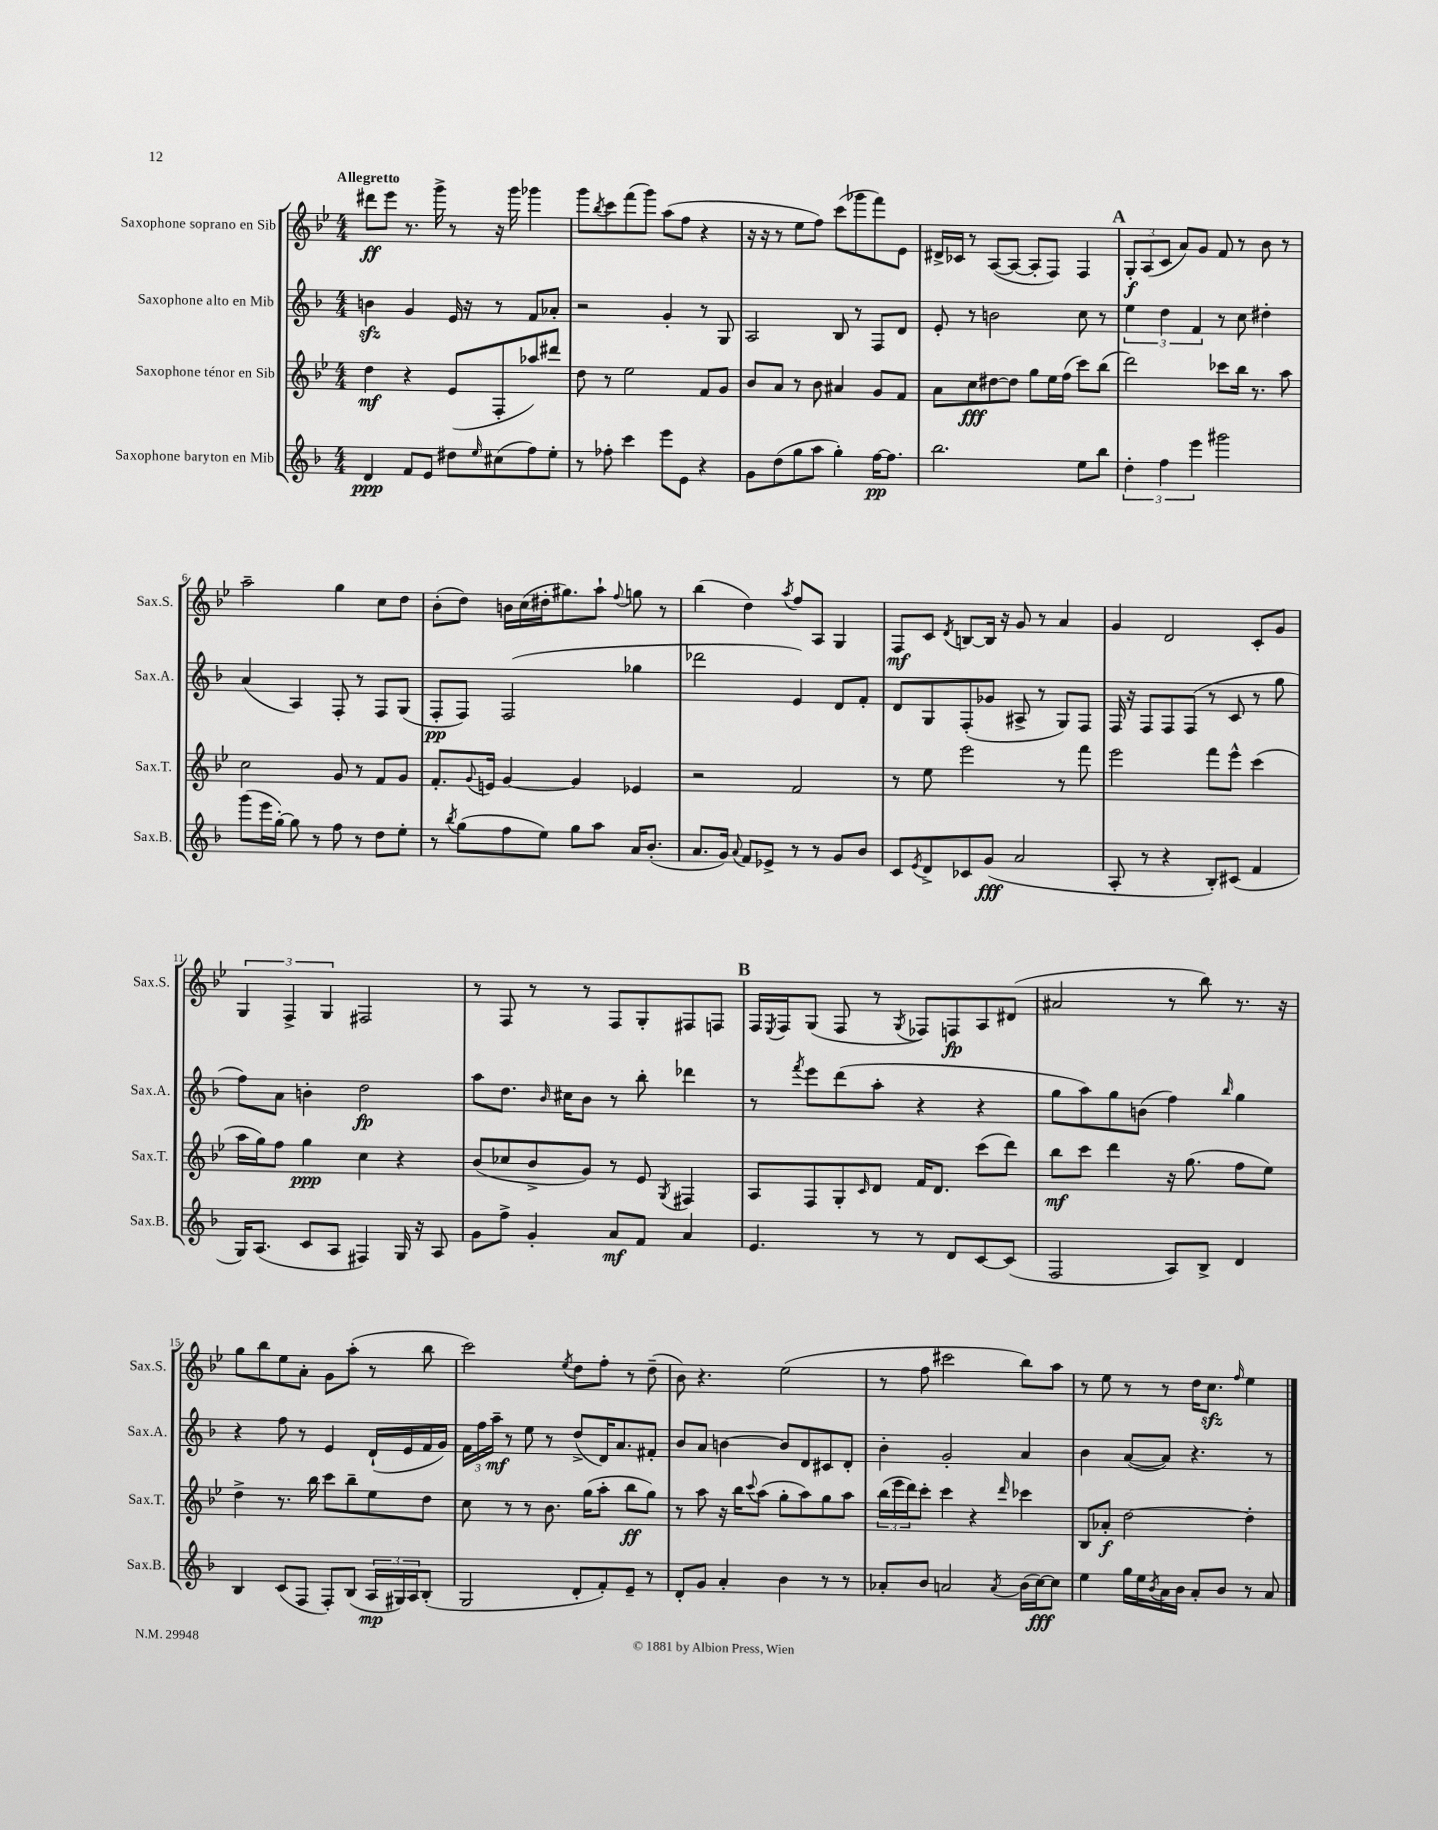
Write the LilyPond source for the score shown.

<<
\new StaffGroup <<
\new Staff = "s0" \with { instrumentName = "Saxophone soprano en Sib" shortInstrumentName = "Sax.S." } {
    \clef treble \key bes \major \numericTimeSignature \time 4/4 \tempo "Allegretto"
    dis'''8\ff ees'''8 r8. g'''16-> r8 r16 g'''16 ges'''4 |
    g'''8 \acciaccatura { bes''8 } c'''8 f'''8( g'''8) a''8( f''8 r4 |
    r16 r16 r8 ees''8 f''8) c'''8( ges'''8 f'''8) ees'8 |
    dis'16-> ces'16 r8 a8~( a8~ a8-. f8) f4 |
    \mark \markup { \bold "A" } \tuplet 3/2 { g8-.\f a8( c'8 } a'8) g'8 f'8 r8 bes'8 r8 |
    a''2-- g''4 c''8 d''8 |
    bes'8-.( d''8) b'16 c''16( dis''16-. gis''8.) a''8-! \appoggiatura { f''8 } g''8 r8 |
    bes''4( d''4) \acciaccatura { a''8 } f''8 a8 g4 |
    f8\mf c'8 \acciaccatura { d'8 } b8~ b16 r16 g'8 r8 a'4 |
    g'4 d'2 c'8-. g'8 |
    \tuplet 3/2 { g4 f4-> g4 } fis2 |
    r8 f8 r8 r8 f8 g8-. fis8 f8 |
    \mark \markup { \bold "B" } f16 \acciaccatura { ees8 } f16 g8( f8 r8 \acciaccatura { g8 } fes8) f8\fp a8 dis'8( |
    ais'2 r8 bes''8) r8. r16 |
    g''8 bes''8 ees''8 a'8-. g'8 a''8-.( r8 bes''8 |
    c'''2) \acciaccatura { ees''8 } d''8 f''8-. r8 d''8--( |
    bes'8) r4. ees''2( |
    r8 f''8 cis'''2 bes''8) a''8 |
    r8 ees''8 r8 r8 d''16 c''8.\sfz \grace { f''16 } ees''4 \bar "|." |
}
\new Staff = "s1" \with { instrumentName = "Saxophone alto en Mib" shortInstrumentName = "Sax.A." } {
    \clef treble \key f \major \numericTimeSignature \time 4/4
    b'4\sfz g'4 e'16 r16 r8 f'8 aes'8-. |
    r2 g'4-. r8 g8 |
    a2 bes8 r8 f8 d'8 |
    e'8-. r8 b'2 c''8 r8 |
    \mark \markup { \bold "A" } \tuplet 3/2 { e''4 d''4 f'4 } r8 c''8 dis''4-. |
    a'4( a4) f8-. r8 f8 g8( |
    f8-.\pp f8) f2( ges''4 |
    des'''2 e'4) d'8 f'8-. |
    d'8 g8 f8-.( ges'8 ais8-> r8 g8) f8 |
    f16 r16 f8 f8 f8( r8 c'8 r8 g''8 |
    f''8) a'8 b'4-. d''2\fp |
    a''8 d''8. \grace { bes'16 } cis''16 bes'8 r8 bes''8-. des'''4 |
    \mark \markup { \bold "B" } r8 \acciaccatura { f'''8 } e'''8 d'''8( a''8-. r4 r4 |
    g''8 a''8) g''8 b'8( f''4) \grace { bes''16 } g''4 |
    r4 f''8 r8 e'4 d'16-!( e'16 f'16 g'16) |
    \tuplet 3/2 { f'16 f''16 a''16--\mf } r8 e''8 r8 d''8->( d'16) a'8. fis'8-. |
    bes'8 a'8 b'4~ b'8 d'8 cis'8 d'8-. |
    bes'4-. g'2-. a'4 |
    bes'4 a'8~( a'8) r4. r8 \bar "|." |
}
\new Staff = "s2" \with { instrumentName = "Saxophone ténor en Sib" shortInstrumentName = "Sax.T." } {
    \clef treble \key bes \major \numericTimeSignature \time 4/4
    d''4\mf r4 ees'8( f8-. aes''8) dis'''8 |
    d''8 r8 ees''2 f'8 g'8 |
    bes'8 a'8 r8 bes'8 ais'4 g'8 f'8 |
    a'8 c''8\fff dis''8~ dis''8 g''8 ees''16 f''16( c'''8) bes''8( |
    \mark \markup { \bold "A" } d'''2) ces'''8 bes''16 r8. a''8 |
    c''2 g'8 r8 f'8 g'8 |
    f'8.-. \appoggiatura { g'8 } e'16 g'4~ g'4 ees'4 |
    r2 f'2 |
    r8 ees''8 ees'''2 r8 f'''8 |
    ees'''2 f'''8 ees'''8-^ c'''4( |
    a''16 g''16) f''8 g''4\ppp c''4 r4 |
    bes'8( ces''8 bes'8-> g'8) r8 ees'8 \acciaccatura { g8 } fis4 |
    \mark \markup { \bold "B" } a8 f8 g8-. \grace { c'16 } d'8 f'16 d'8. c'''8( d'''8) |
    bes''8\mf c'''8 d'''4 r16 g''8.( f''8 ees''8) |
    d''4-> r8. bes''16 c'''8 bes''8-- ees''8 d''8 |
    c''8 r8 r8 bes'8. g''16( a''8-. bes''8\ff g''8) |
    r8 a''8 r16 bes''16 \appoggiatura { c'''8 } a''8( g''8-. a''8) g''8 a''8 |
    \tuplet 3/2 { bes''16( ees'''16 d'''16) } c'''8-. c'''4 r4 \grace { d'''16 } ces'''4 |
    bes8 aes'8-.\f d''2~ d''4-. \bar "|." |
}
\new Staff = "s3" \with { instrumentName = "Saxophone baryton en Mib" shortInstrumentName = "Sax.B." } {
    \clef treble \key f \major \numericTimeSignature \time 4/4
    d'4\ppp f'8 e'8 dis''8 \grace { e''16 } cis''8( f''8) e''8-. |
    r8 fes''8-. c'''4 e'''8 e'8 r4 |
    g'8 d''8( g''8 a''8 g''4-.) f''16~\pp f''8. |
    bes''2. e''8 bes''8 |
    \mark \markup { \bold "A" } \tuplet 3/2 { d''4-. f''4 e'''4 } gis'''2 |
    g'''8( e'''16 g''16~-.) g''8 r8 f''8 r8 d''8 e''8-. |
    r8 \acciaccatura { bes''8 } g''8( f''8 e''8) g''8 a''8 a'16 bes'8.-.( |
    a'8. g'16) \appoggiatura { a'8 } f'8 ees'8-> r8 r8 g'8 bes'8 |
    c'8 \acciaccatura { e'8 } d'8-> ces'8 g'8\fff( a'2 |
    a8-. r8 r4 bes8-.) cis'8( f'4 |
    g16) a8.( c'8 a8 fis4) g16 r16 a8 |
    g'8 f''8-> g'4-. a'8\mf f'8 a'4 |
    \mark \markup { \bold "B" } e'4. r8 r8 d'8 c'8~ c'8( |
    f2 a8) bes8-> d'4 |
    bes4 c'8( f8 f8-.) bes8( \tuplet 3/2 { a16\mp gis16) a16 } bes8-.( |
    g2 d'8-. f'8-.) e'8-- r8 |
    d'8-. g'8 a'4-. bes'4 r8 r8 |
    aes'8-. bes'8 a'2 \acciaccatura { a'8 } bes'16( c''16~\fff) c''8 |
    e''4 g''16 e''16 \acciaccatura { bes'8 } a'16 bes'16 a'8-. bes'8 r8 a'8 \bar "|." |
}
>>
>>
